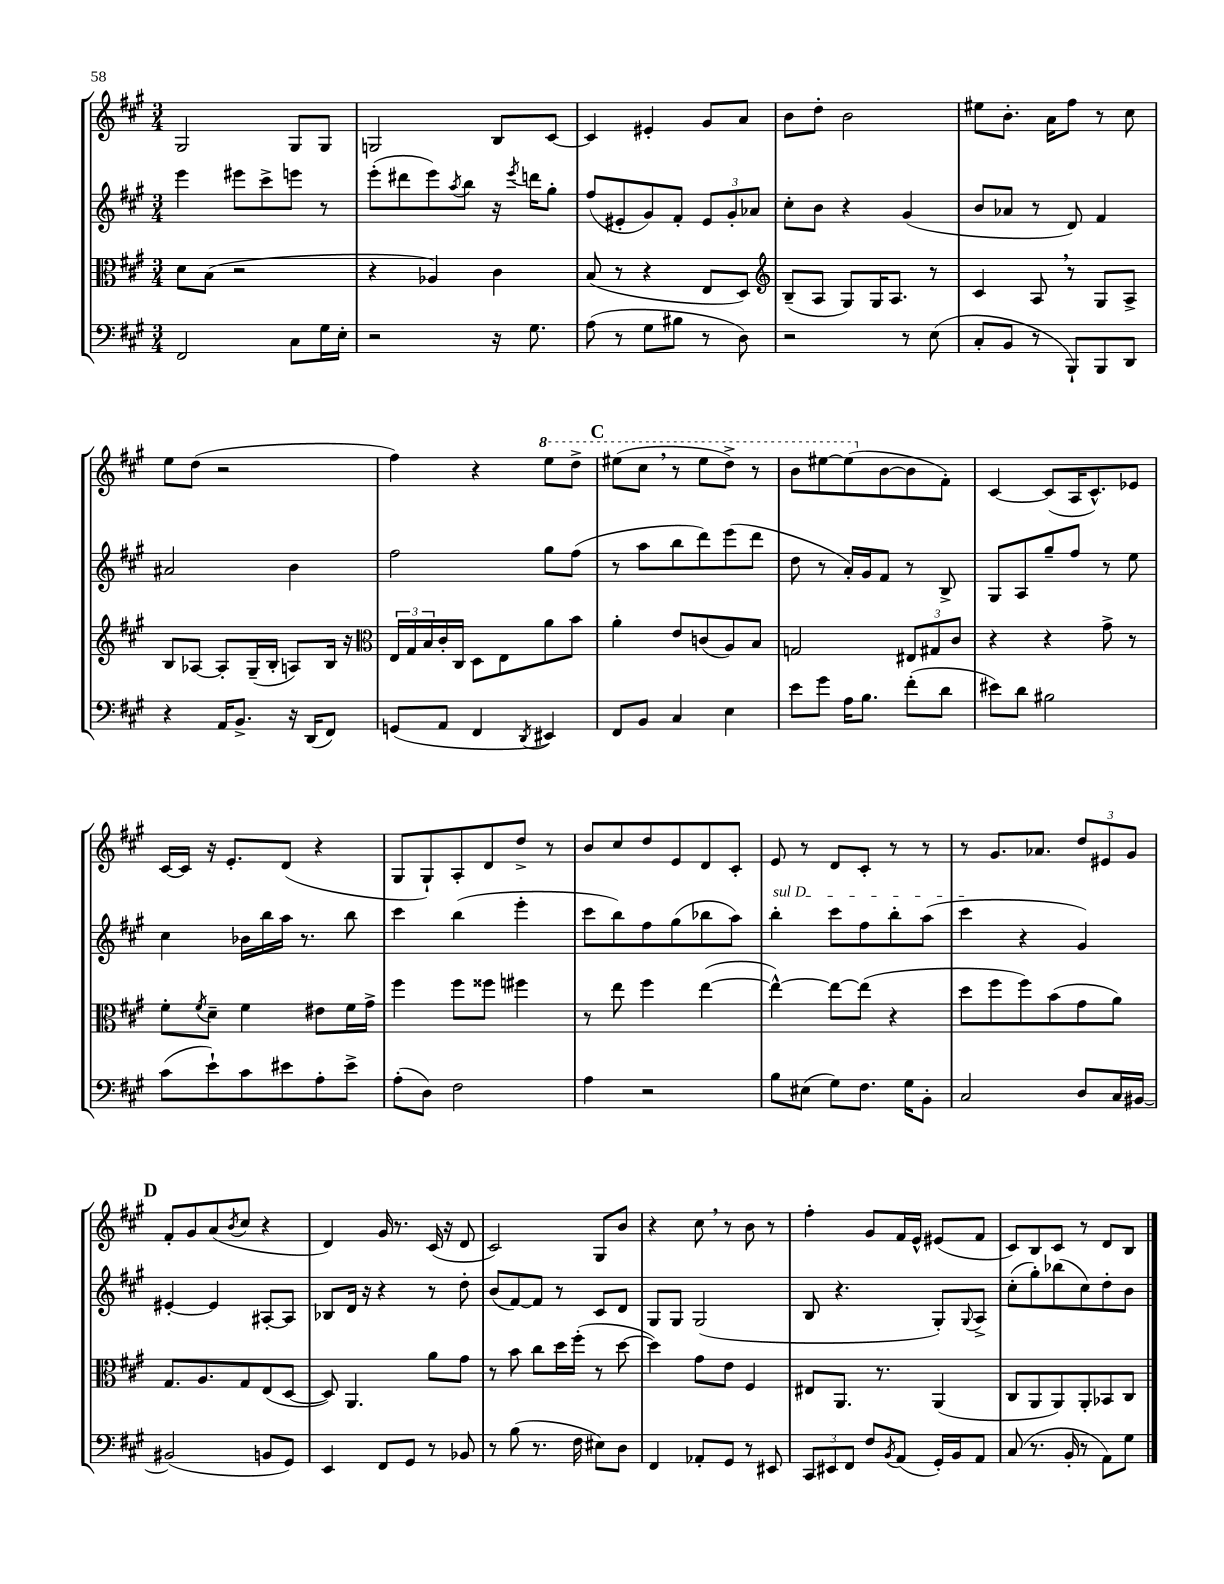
<<
\new StaffGroup <<
\new Staff = "s0" {
    \clef treble \key a \major \numericTimeSignature \time 3/4
    gis2 gis8 gis8 |
    g2 b8 cis'8~ |
    cis'4 eis'4-. gis'8 a'8 |
    b'8 d''8-. b'2 |
    eis''8 b'8.-. a'16 fis''8 r8 cis''8 |
    e''8 d''8( r2 |
    fis''4) r4 \ottava #1 e'''8 d'''8-> |
    \mark \markup { \bold "C" } eis'''8( cis'''8 \breathe r8 eis'''8 d'''8->) r8 |
    b''8 eis'''8~ eis'''8( \ottava #0 b'8~ b'8 fis'8-.) |
    cis'4~ cis'8( a16 cis'8.-^) ees'8 |
    cis'16~ cis'16 r16 e'8.-. d'8( r4 |
    gis8 gis8-!) a8-. d'8 d''8-> r8 |
    b'8 cis''8 d''8 e'8 d'8 cis'8-. |
    e'8 r8 d'8 cis'8-. r8 r8 |
    r8 gis'8. aes'8. \tuplet 3/2 { d''8 eis'8 gis'8 } |
    \mark \markup { \bold "D" } fis'8-. gis'8 a'8( \acciaccatura { b'8 } cis''8 r4 |
    d'4) gis'16 r8. cis'16( r16 d'8 |
    cis'2) gis8 b'8 |
    r4 cis''8 \breathe r8 b'8 r8 |
    fis''4-. gis'8 fis'16 e'16-^ eis'8( fis'8 |
    cis'8) b8 cis'8 r8 d'8 b8 \bar "|." |
}
\new Staff = "s1" {
    \clef treble \key a \major \numericTimeSignature \time 3/4
    e'''4 eis'''8 cis'''8-> e'''8 r8 |
    e'''8-.( dis'''8 e'''8) \acciaccatura { a''8 } b''8 r16 \acciaccatura { e'''8 } d'''16 gis''8-. |
    fis''8( eis'8-. gis'8) fis'8-. \tuplet 3/2 { eis'8 gis'8-. aes'8 } |
    cis''8-. b'8 r4 gis'4( |
    b'8 aes'8 r8 d'8) fis'4 |
    ais'2 b'4 |
    fis''2 gis''8 fis''8( |
    \mark \markup { \bold "C" } r8 a''8 b''8 d'''8) e'''8( d'''8 |
    d''8 r8 a'16-.) gis'16 fis'8 r8 b8-> |
    gis8 a8 gis''8-- fis''8 r8 e''8 |
    cis''4 bes'16 b''16 a''16 r8. b''8 |
    cis'''4 b''4( e'''4-. |
    cis'''8 b''8) fis''8 gis''8( bes''8 a''8) |
    \once \override TextSpanner.bound-details.left.text = \markup { \italic "sul D" } b''4-.\startTextSpan cis'''8 fis''8 b''8-. a''8( |
    cis'''4\stopTextSpan r4 gis'4) |
    \mark \markup { \bold "D" } eis'4~-. eis'4 ais8~-. ais8 |
    bes8 d'16 r16 r4 r8 d''8-. |
    b'8( fis'8~) fis'8 r8 cis'8 d'8 |
    gis8 gis8 gis2( |
    b8 r4. gis8-.) \appoggiatura { gis8 } a8-> |
    cis''8-.( gis''8-.) bes''8( cis''8) d''8-. b'8 \bar "|." |
}
\new Staff = "s2" {
    \clef alto \key a \major \numericTimeSignature \time 3/4
    d'8 b8( r2 |
    r4 aes4) cis'4 |
    b8( r8 r4 e8 d8) |
    \clef treble b8--( a8 gis8) gis16 a8. r8 |
    cis'4 a8 \breathe r8 gis8 a8-> |
    b8 aes8~ aes8-. gis16--( b16-. a8) b16 r16 |
    \clef alto \tuplet 3/2 { e16 gis16 b16 } cis'16-. cis16 d8 e8 a'8 b'8 |
    \mark \markup { \bold "C" } a'4-. e'8 c'8( a8) b8 |
    g2 \tuplet 3/2 { eis8 gis8 cis'8 } |
    r4 r4 gis'8-> r8 |
    fis'8-. \acciaccatura { fis'8 } d'8-- fis'4 eis'8 fis'16 gis'16-> |
    fis''4 fis''8 fisis''8 fis''4 |
    r8 e''8 fis''4 e''4~( |
    e''4~-^) e''8~ e''8( r4 |
    d''8 fis''8 fis''8) b'8( gis'8 a'8) |
    \mark \markup { \bold "D" } gis8. a8. gis8 e8( d8~ |
    d8) a,4. a'8 gis'8 |
    r8 b'8 cis''8 d''16 fis''16-.( r8 d''8~ |
    d''4) gis'8 e'8 fis4 |
    eis8 a,8. r8. a,4( |
    cis8 a,8 a,8) a,8-. bes,8 cis8 \bar "|." |
}
\new Staff = "s3" {
    \clef bass \key a \major \numericTimeSignature \time 3/4
    fis,2 cis8 gis16 e16-. |
    r2 r16 gis8. |
    a8( r8 gis8 bis8 r8 d8) |
    r2 r8 e8( |
    cis8-. b,8 r8 b,,8-!) b,,8 d,8 |
    r4 a,16 b,8.-> r16 d,16( fis,8) |
    g,8( a,8 fis,4 \acciaccatura { d,8 } eis,4) |
    \mark \markup { \bold "C" } fis,8 b,8 cis4 e4 |
    e'8 gis'8 a16 b8. fis'8-.( d'8 |
    eis'8) d'8 bis2 |
    cis'8( e'8-!) cis'8 eis'8 a8-. eis'8-> |
    a8-.( d8) fis2 |
    a4 r2 |
    b8 eis8( gis8) fis8. gis16 b,8-. |
    cis2 d8 cis16 bis,16~ |
    \mark \markup { \bold "D" } bis,2( b,8 gis,8) |
    e,4 fis,8 gis,8 r8 bes,8 |
    r8 b8( r8. fis16 eis8) d8 |
    fis,4 aes,8-. gis,8 r8 eis,8 |
    \tuplet 3/2 { cis,8 eis,8 fis,8 } fis8 \acciaccatura { b,8 } a,8( gis,16-.) b,16 a,8 |
    cis8( r8. b,16-. r8 a,8) gis8 \bar "|." |
}
>>
>>
\layout { \context { \Score \remove "Bar_number_engraver" } }
